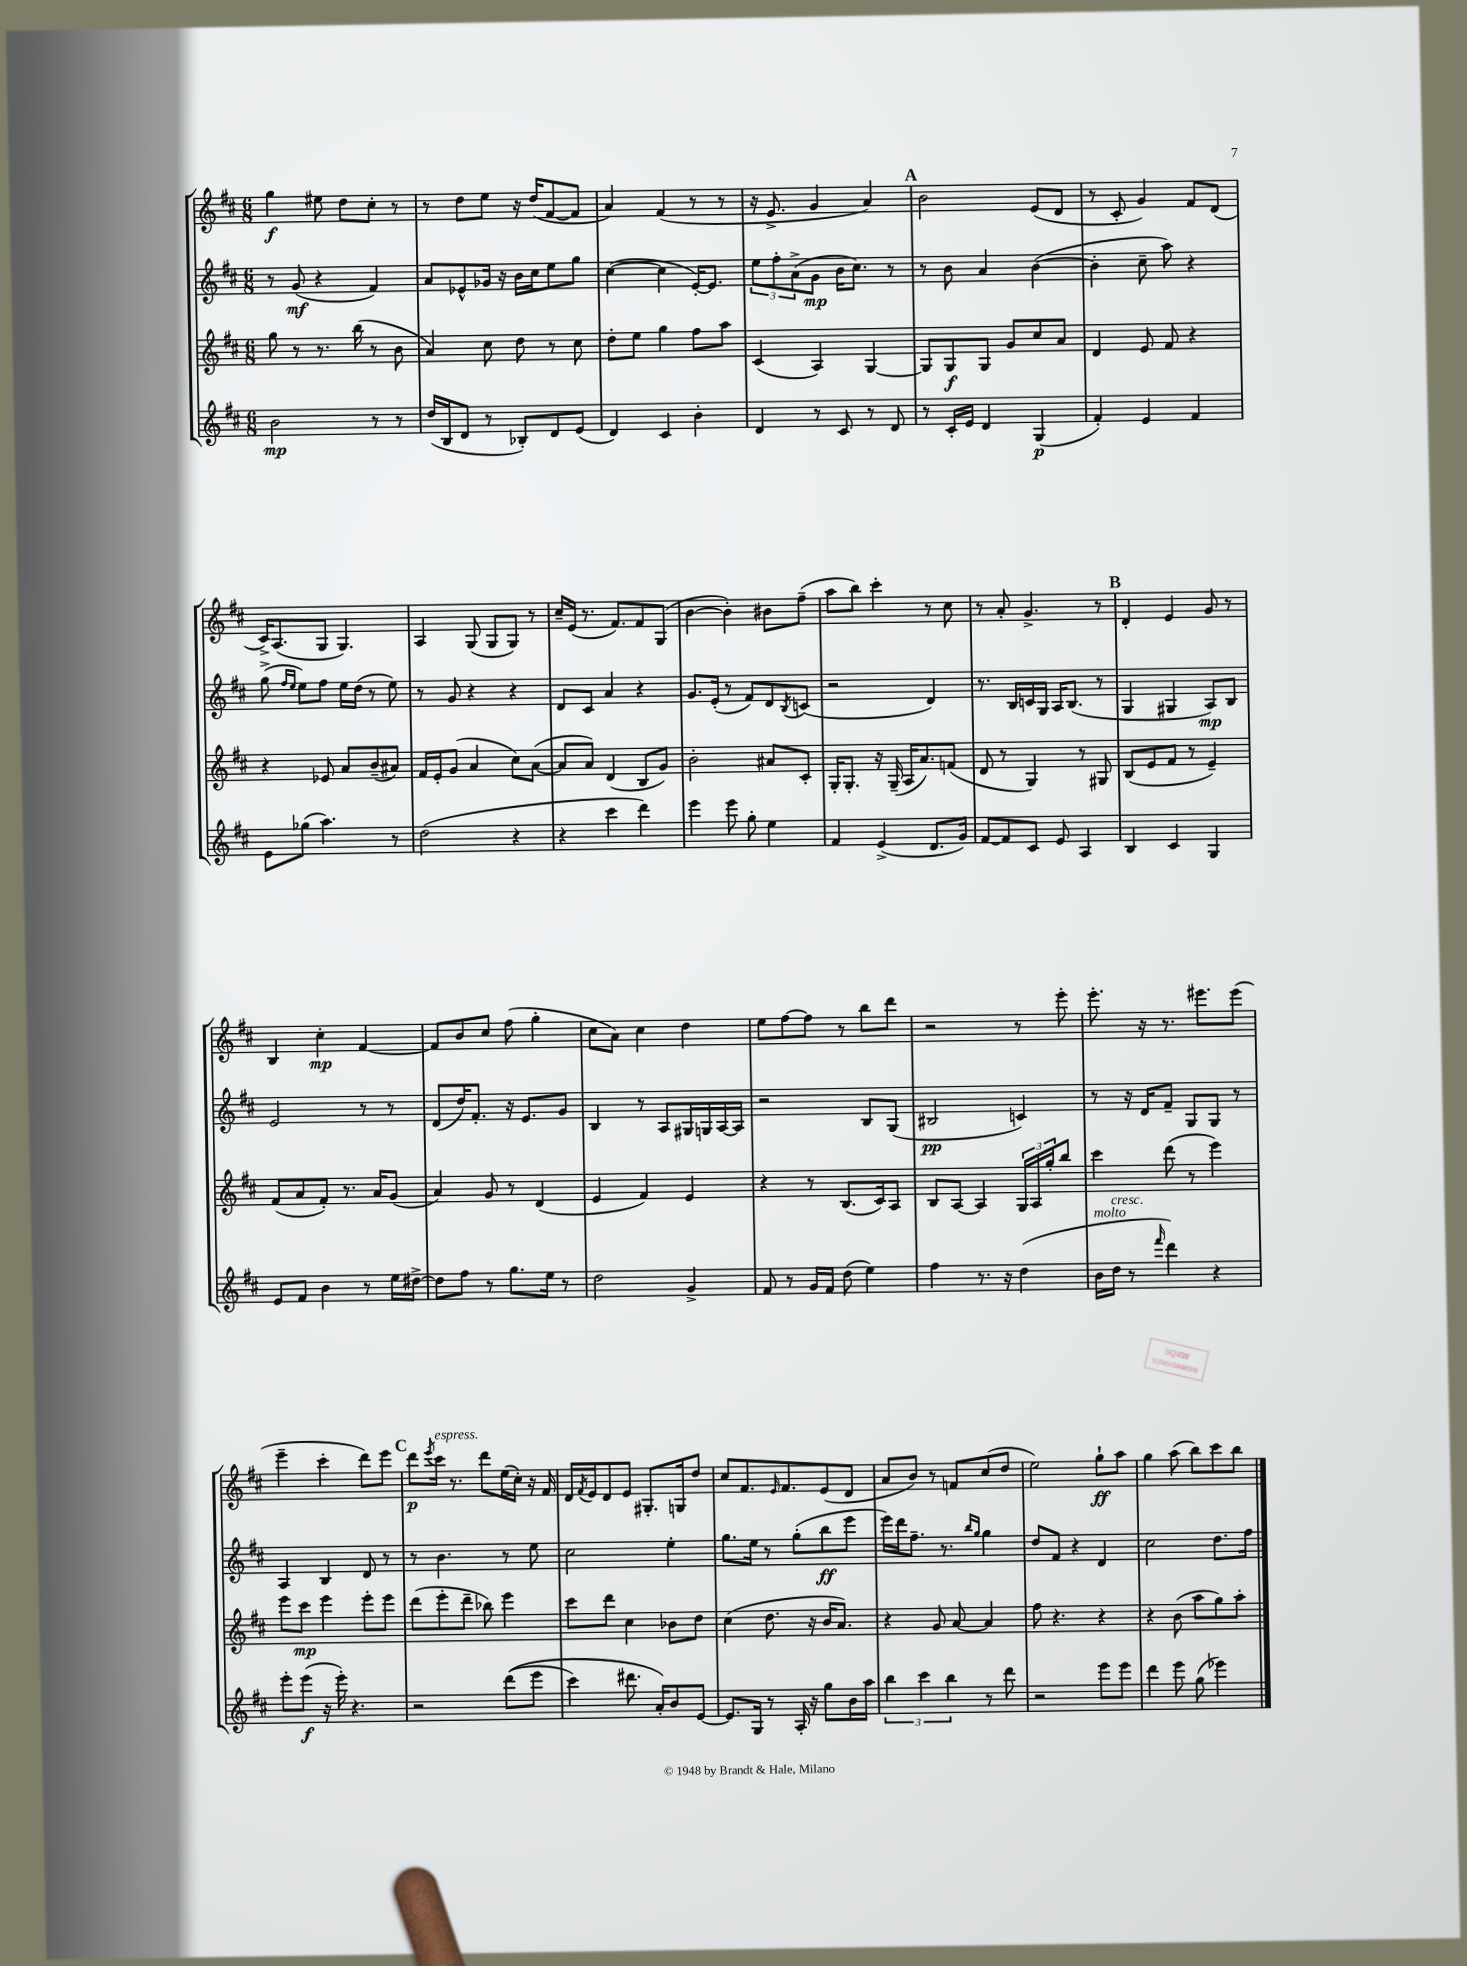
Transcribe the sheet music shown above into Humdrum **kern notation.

**kern	**kern	**kern	**kern
*staff4	*staff3	*staff2	*staff1
*clefG2	*clefG2	*clefG2	*clefG2
*k[f#c#]	*k[f#c#]	*k[f#c#]	*k[f#c#]
*M6/8	*M6/8	*M6/8	*M6/8
2b	8gg	8r	4gg
.	8r	(8g	.
.	8.r	4r	8ee#
.	.	.	8dd
.	(16bb	.	.
8r	8r	4f#)	8cc#'
8r	8b	.	8r
=	=	=	=
(16dd	4a)	8a	8r
16B	.	.	.
8d	.	8e-^^	8dd
8r	8cc#	16g-	8ee
.	.	16r	.
8B-')	8dd	16b	16r
.	.	16cc#	(16dd
8d	8r	8ee	[8f#
(8e	8cc#	8gg	8f#]
=	=	=	=
4d)	8dd'	([4cc#	4a)
.	8ee	.	.
4c#	4gg	4cc#]	(4f#
4b'	8ff#	[16e')	8r
.	.	8.e]	.
.	8aa	.	8r
=	=	=	=
4d	(4c#	12ee	16r
.	.	.	8.e^
.	.	12ff#'	.
.	.	(12a^	.
8r	4A)	8g	4g
8c#	.	16b	.
.	.	8.cc#)	.
8r	[4G	.	4a)
8d	.	8r	.
=	=	=	=
8r	8G]	8r	2b
16c#'	8G	8b	.
16e	.	.	.
4d	8G	4a	.
.	8g	.	.
(4G	8cc#	([4b	(8e
.	8a	.	8d
=	=	=	=
4f#')	4d	4b']	8r
.	.	.	8c#'
4e	8e	8cc#~	4g)
.	8f#	8aa)	.
4f#	4r	4r	8f#
.	.	.	(8d
=	=	=	=
8e	4r	(8gg^	16c#^)
.	.	.	(8.A
.	.	16qqff#	.
.	.	16qqee	.
(8gg-	.	8ee)	.
4.aa)	8e-	8ff#	8G
.	8a	16ee	4.G)
.	.	(16dd	.
.	(8b~	8r	.
8r	8a#)	8ee)	.
=	=	=	=
(2dd	16f#	8r	4A
.	16e'	.	.
.	(8g	8g	.
.	4a	4r	(8G
.	.	.	8G
4r	8cc#)	4r	8G)
.	([8a	.	8r
=	=	=	=
4r	8a]	8d	16cc#~
.	.	.	(16e
.	8a)	8c#	8.r
4ccc#	(4d	4a	.
.	.	.	8.f#)
4ddd)	8B	4r	8f#
.	8g)	.	(8G
=	=	=	=
4eee	2b'	8.g	[4b
.	.	(16e'	.
8eee	.	8r	4b'])
8gg'	.	8f#)	.
4ee	8a#	8d	8b#
.	.	8qB	.
.	8c#'	(8c	(8ff#~
=	=	=	=
4f#	16G'	2r	8aa
.	8.G'	.	.
.	.	.	8bb)
(4e^	16r	.	4ccc#'
.	(16G~	.	.
.	16A	.	.
.	8.a)	.	.
8.d	.	4d)	8r
.	(8f	.	8cc#
16g)	.	.	.
=	=	=	=
[8f#	8d	8.r	8r
8f#]	8r	.	8a'
.	.	16B	.
8c#	4G)	16c	4.g^
.	.	16G	.
8e	.	16A	.
.	.	(8.B	.
4A	8r	.	.
.	8G#	8r	8r
=	=	=	=
4B	(8B	4G	4d'
.	8e	.	.
4c#	8f#	4G#	4e
.	8r	.	.
4G	4e~)	8A)	8g
.	.	8B	8r
=	=	=	=
8e	(8f#	2e	4B
8f#	8a	.	.
4b	8f#')	.	4cc#'
.	8.r	.	.
8r	.	8r	[4f#
.	16a	.	.
16ee	(8g	8r	.
[16dd#^	.	.	.
=	=	=	=
8dd#]	4a)	(8d	8f#]
8ff#	.	16dd)	8b
.	.	8.f#'	.
8r	8g	.	8cc#
8.gg	8r	16r	(8ff#
.	.	8.e	.
.	(4d	.	4gg'
16ee	.	.	.
8r	.	8g	.
=	=	=	=
2dd	4e	4B	8cc#
.	.	.	8a)
.	4f#)	8r	4cc#
.	.	8A	.
4g^	4e	16G#	4dd
.	.	16G	.
.	.	[16A	.
.	.	16A]	.
=	=	=	=
8f#	4r	2r	8ee
8r	.	.	[8ff#
16g	8r	.	8ff#]
16f#	.	.	.
(8dd	(8.B	.	8r
4ee)	.	8B	8bb
.	16c#)	.	.
.	8A	(8G	8ddd
=	=	=	=
4ff#	8B	2B#	2r
.	[8A	.	.
8.r	4A]	.	.
16r	.	.	.
(4dd	24G	4c)	8r
.	24A	.	.
.	24gg'	.	.
.	8bb	.	8eee'
=	=	=	=
16b	4ccc#	8r	8.eee'
16dd	.	.	.
8r	.	16r	.
.	.	16d	16r
16qqfff#	.	.	.
4ddd)	(8ddd	8f#~	8.r
.	8r	8G	.
.	.	.	8.eee#
4r	4eee)	8G	.
.	.	8r	(8eee#
=	=	=	=
8eee'	8eee	4A	4eee~
(8eee	8ccc#	.	.
16r	4eee	4B	4ccc#'
16eee')	.	.	.
4.r	.	.	.
.	8eee'	8d	8ddd)
.	8eee	8r	8eee
=	=	=	=
2r	(8ddd	8r	8ddd
.	.	.	8qeee
.	8eee'	4.b	16ccc#
.	.	.	8.r
.	8ddd~	.	.
.	8bb-)	.	8ddd
&((8ddd	4eee	8r	(16ee
.	.	.	16cc#')
8eee	.	8ee	16r
.	.	.	16f#
=	=	=	=
4ccc#)	8ccc#	2cc#	16d
.	.	.	8qf#
.	.	.	16e
.	8ddd	.	8d
8.ddd#	4cc#	.	8e
.	.	.	8.G#'
16a'&)	.	.	.
8b	8b-	4ee'	.
.	.	.	16G
[8e	8dd	.	8dd
=	=	=	=
8.e]	(4cc#	8.gg	8cc#
.	.	.	8.f#
16G	.	16ee	.
8r	8.dd	8r	.
.	.	.	16qqe
.	.	.	8.f#
16A'	.	(8gg'	.
16r	16r	.	.
8gg	16b	8bb	(8e
.	8.a)	.	.
16b	.	8eee	8d
16aa	.	.	.
=	=	=	=
6bb	4r	16eee)	8a
.	.	16ddd	.
.	.	8.ff#~	8b)
6ccc#	.	.	.
.	8g	.	8r
.	.	8.r	.
6bb	.	.	.
.	[8a	.	8f
.	.	16qqbb	.
.	.	16qqgg	.
8r	4a]	4gg	(8cc#
8ddd	.	.	8dd
=	=	=	=
2r	8ff#	8dd	2ee)
.	4.r	8f#	.
.	.	4r	.
8eee	4r	4d	8gg`
8eee	.	.	8aa
=	=	=	=
4ddd	4r	2cc#	4gg
8eee	(8b	.	(8aa
(8gg	8aa	.	8bb)
4eee-)	8gg)	8.dd	8ccc#
.	8aa'	.	8bb
.	.	16ff#	.
==	==	==	==
*-	*-	*-	*-
